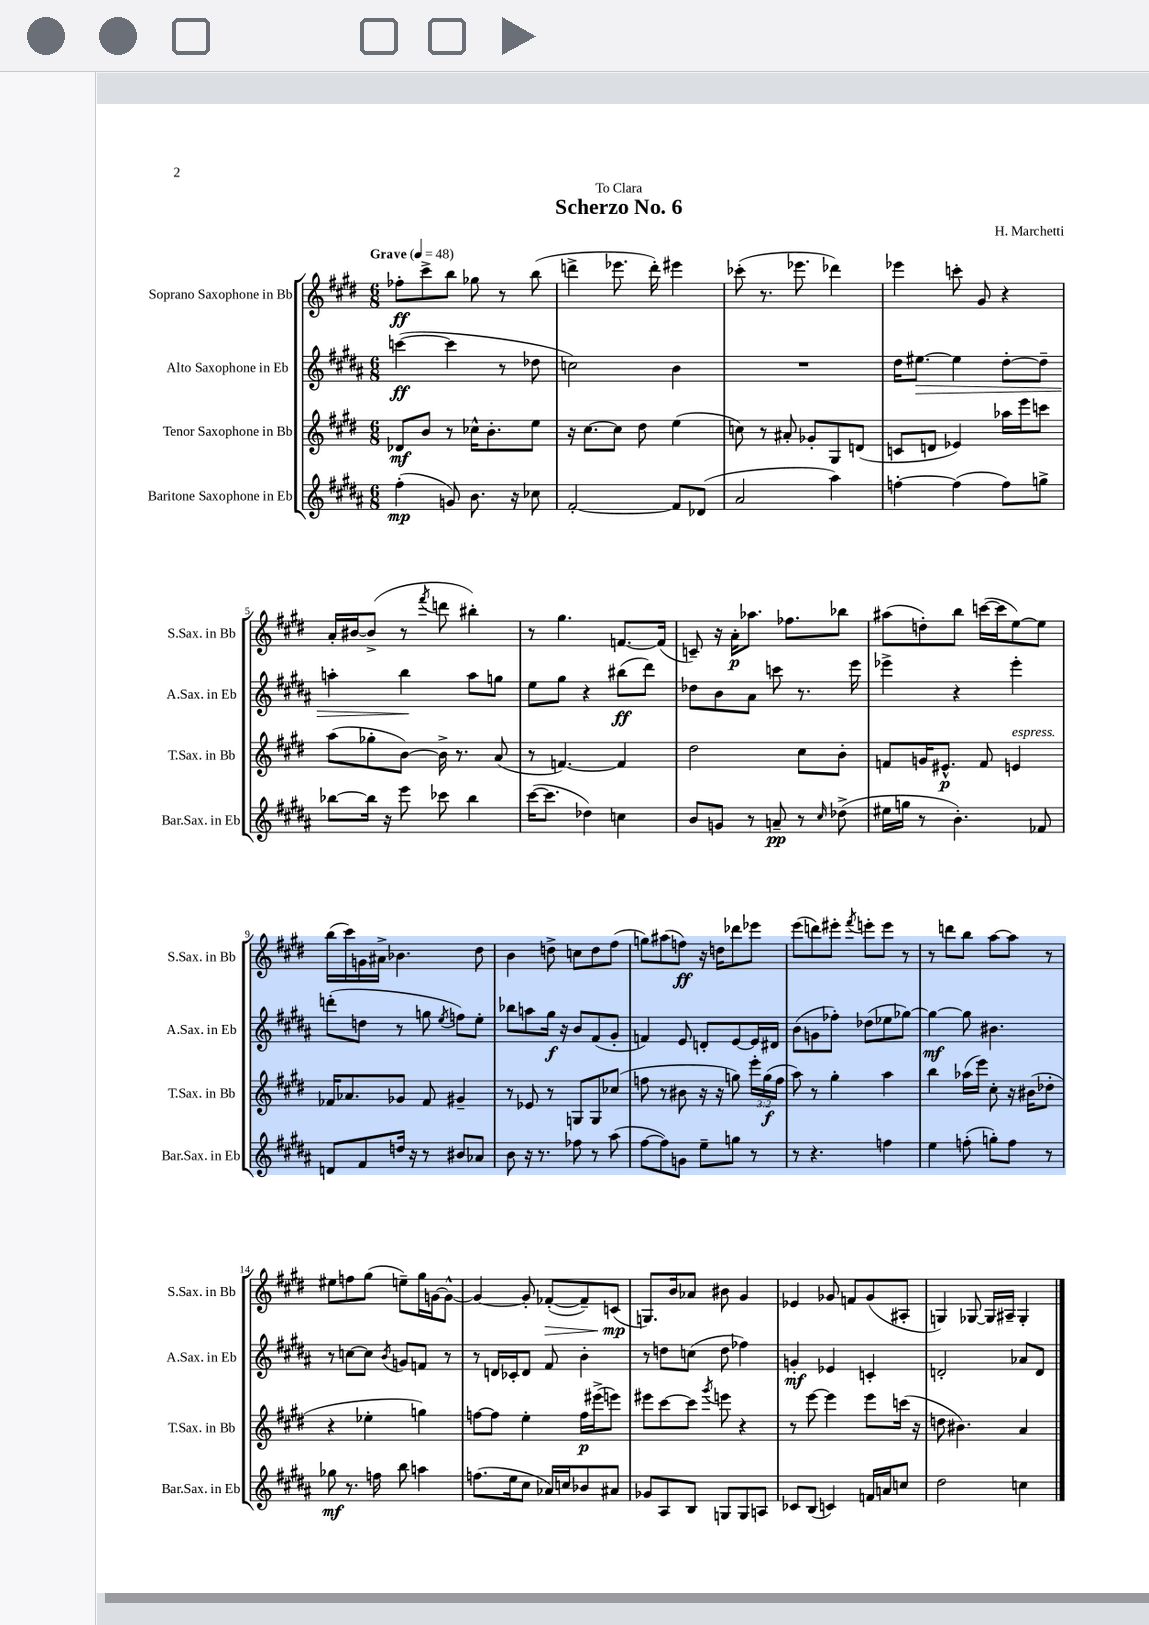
\header { title = "Scherzo No. 6" composer = "H. Marchetti" dedication = "To Clara" }
<<
\new StaffGroup <<
\new Staff = "s0" \with { instrumentName = "Soprano Saxophone in Bb" shortInstrumentName = "S.Sax. in Bb" } {
    \clef treble \key e \major \numericTimeSignature \time 6/8 \tempo "Grave" 4 = 48
    \autoBeamOff fes''8[-.\ff cis'''8-> b''8] ges''8 r8 b''8( |
    d'''4-> ees'''8. d'''16-.) eis'''4 |
    ces'''8-.( r8. ees'''8. des'''4) |
    ees'''4 c'''8-. gis'8 r4 |
    a'16[-. bis'16~ bis'8]->( r8 \acciaccatura { fis'''8 } d'''8 bis''4-.) |
    r8 gis''4. f'8.[~ f'16]( |
    c'8--) r16 a'16[-.\p aes''8.] fes''8.[ bes''8] |
    ais''8[( d''8-.) b''8] c'''16[~( c'''16 e''8~) e''8] |
    b''16[( cis'''16) g'16 ais'16]-> bes'4. dis''8 |
    b'4 d''8-> c''8[ d''8 fis''8]( |
    g''8[) ais''8( f''8]\ff) r16 d''16[ des'''8 ees'''8] |
    e'''8[( d'''8) eis'''8]-. \acciaccatura { fis'''8 } e'''8[-. e'''8] r8 |
    r8 d'''8[ b''8] a''8[~ a''8] r8 |
    eis''8[ f''8 gis''8]( e''8[--) gis''16 g'16~ g'8]~-^ |
    g'4~ g'8-. fes'8[~-.\>( fes'8--) c'8]\mp\!( |
    g8.[) b'16 aes'8] bis'8 gis'4 |
    ees'4 ges'8 f'8[ ges'8( ais8]-. |
    g4) ges8~ ges16[ ais16]-- ges4-. \bar "|." |
}
\new Staff = "s1" \with { instrumentName = "Alto Saxophone in Eb" shortInstrumentName = "A.Sax. in Eb" } {
    \clef treble \key b \major \numericTimeSignature \time 6/8
    \autoBeamOff c'''4~\ff( c'''4 r8 des''8 |
    c''2) b'4 |
    R2. |
    dis''16[ eis''8.]~\> eis''4 dis''8[~-. dis''8]-- |
    a''4-. b''4\! a''8[ g''8] |
    e''8[ gis''8] r4 bis''8[\ff( dis'''8]) |
    des''8[ b'8 ais'8] c'''8 r8. e'''16 |
    ees'''4-> r4 ees'''4-. |
    d'''8[-.( d''8] r8 g''8 \acciaccatura { e''8 } f''8[) e''8]-. |
    bes''8[ a''8 gis''16]\f r16 b'8[ fis'8( gis'8]-. |
    f'4) e'8 d'8[-. e'8~ e'16 dis'16] |
    b'8[( g'8 fes''8]-.) des''8[( ees''8 ges''8]~) |
    ges''4~\mf ges''8 bis'4. |
    r8 c''8[~ c''8] \acciaccatura { b'8 } g'8[ f'8] r8 |
    r8 d'16[ ces'16-. d'8] fis'8 b'4-. |
    r8 d''8[ c''8]( d''8 fes''4) |
    g'4-.\mf ees'4 c'4-. |
    d'2-. aes'8[ d'8] \bar "|." |
}
\new Staff = "s2" \with { instrumentName = "Tenor Saxophone in Bb" shortInstrumentName = "T.Sax. in Bb" } {
    \clef treble \key e \major \numericTimeSignature \time 6/8 \override Staff.TupletNumber.text = #tuplet-number::calc-fraction-text
    \autoBeamOff des'8[\mf b'8] r8 ces''16[-^ b'8.-. e''8] |
    r16 cis''8.[~ cis''8] dis''8 e''4( |
    c''8) r8 ais'8-. ges'8[-. gis8 d'8]( |
    c'8[ d'8] ees'4) aes''16[ e'''16 c'''8] |
    a''8[( ges''8-. b'8]~) b'16-> r8. a'8( |
    r8 f'4.~) f'4 |
    dis''2 cis''8[ b'8]-. |
    f'8[ g'16 eis'8.]-^\p f'8 e'4^\markup { \italic "espress." } |
    fes'16[ aes'8. ges'8] fes'8 gis'4-- |
    r8 ees'8 r8 g8[ g8 ces''8]( |
    f''8 r8 bis'8 r16 r16 g''8) \tuplet 3/2 { e'''16[-. g''16\f( f''16] } |
    a''8) r8 gis''4-. a''4 |
    b''4 aes''16[( e'''16]) cis''8-. r16 bis'16[( des''8]-. |
    r4 ees''4-. g''4) |
    f''8[~ f''8] e''4-. f''16[\p eis'''16->( e'''8]) |
    eis'''8[ cis'''8~ cis'''8] \acciaccatura { gis'''8 } e'''8 r4 |
    r8 e'''8~ e'''4 e'''8[ c'''16]( r16 |
    d''8 bis'4.) a'4 \bar "|." |
}
\new Staff = "s3" \with { instrumentName = "Baritone Saxophone in Eb" shortInstrumentName = "Bar.Sax. in Eb" } {
    \clef treble \key b \major \numericTimeSignature \time 6/8
    \autoBeamOff fis''4-.\mp( g'8) b'8. r16 ces''8 |
    fis'2~-. fis'8[ des'8]( |
    ais'2 ais''4) |
    f''4~-. f''4( f''8[) g''8]-> |
    bes''8[~ bes''16] r16 e'''8 ces'''8 bes''4 |
    cis'''16[~( cis'''8.] des''4) c''4 |
    b'8[ g'8] r8 a'8--\pp r8 \grace { cis''16 } des''8->( |
    eis''16[ g''16] r8 b'4.-.) fes'8 |
    d'8[ fis'8 d''16] r16 r8 bis'8[ aes'8] |
    b'8 r16 r8. fes''8 r8 ais''8( |
    fis''8[~ fis''8) g'8] e''8[-- g''8] r8 |
    r8 r4. f''4 |
    e''4 f''8-.( g''8[-.) f''8] r8 |
    ges''8\mf r8. f''16 b''8 a''4 |
    f''8.[( e''16 cis''8] aes'16[) c''16 bes'8 ais'8] |
    ges'8[ ais8 b8] g8[ g8 a8] |
    ces'8[ b8]( c'4) f'16[ a'16 c''8] |
    dis''2 c''4 \bar "|." |
}
>>
>>
